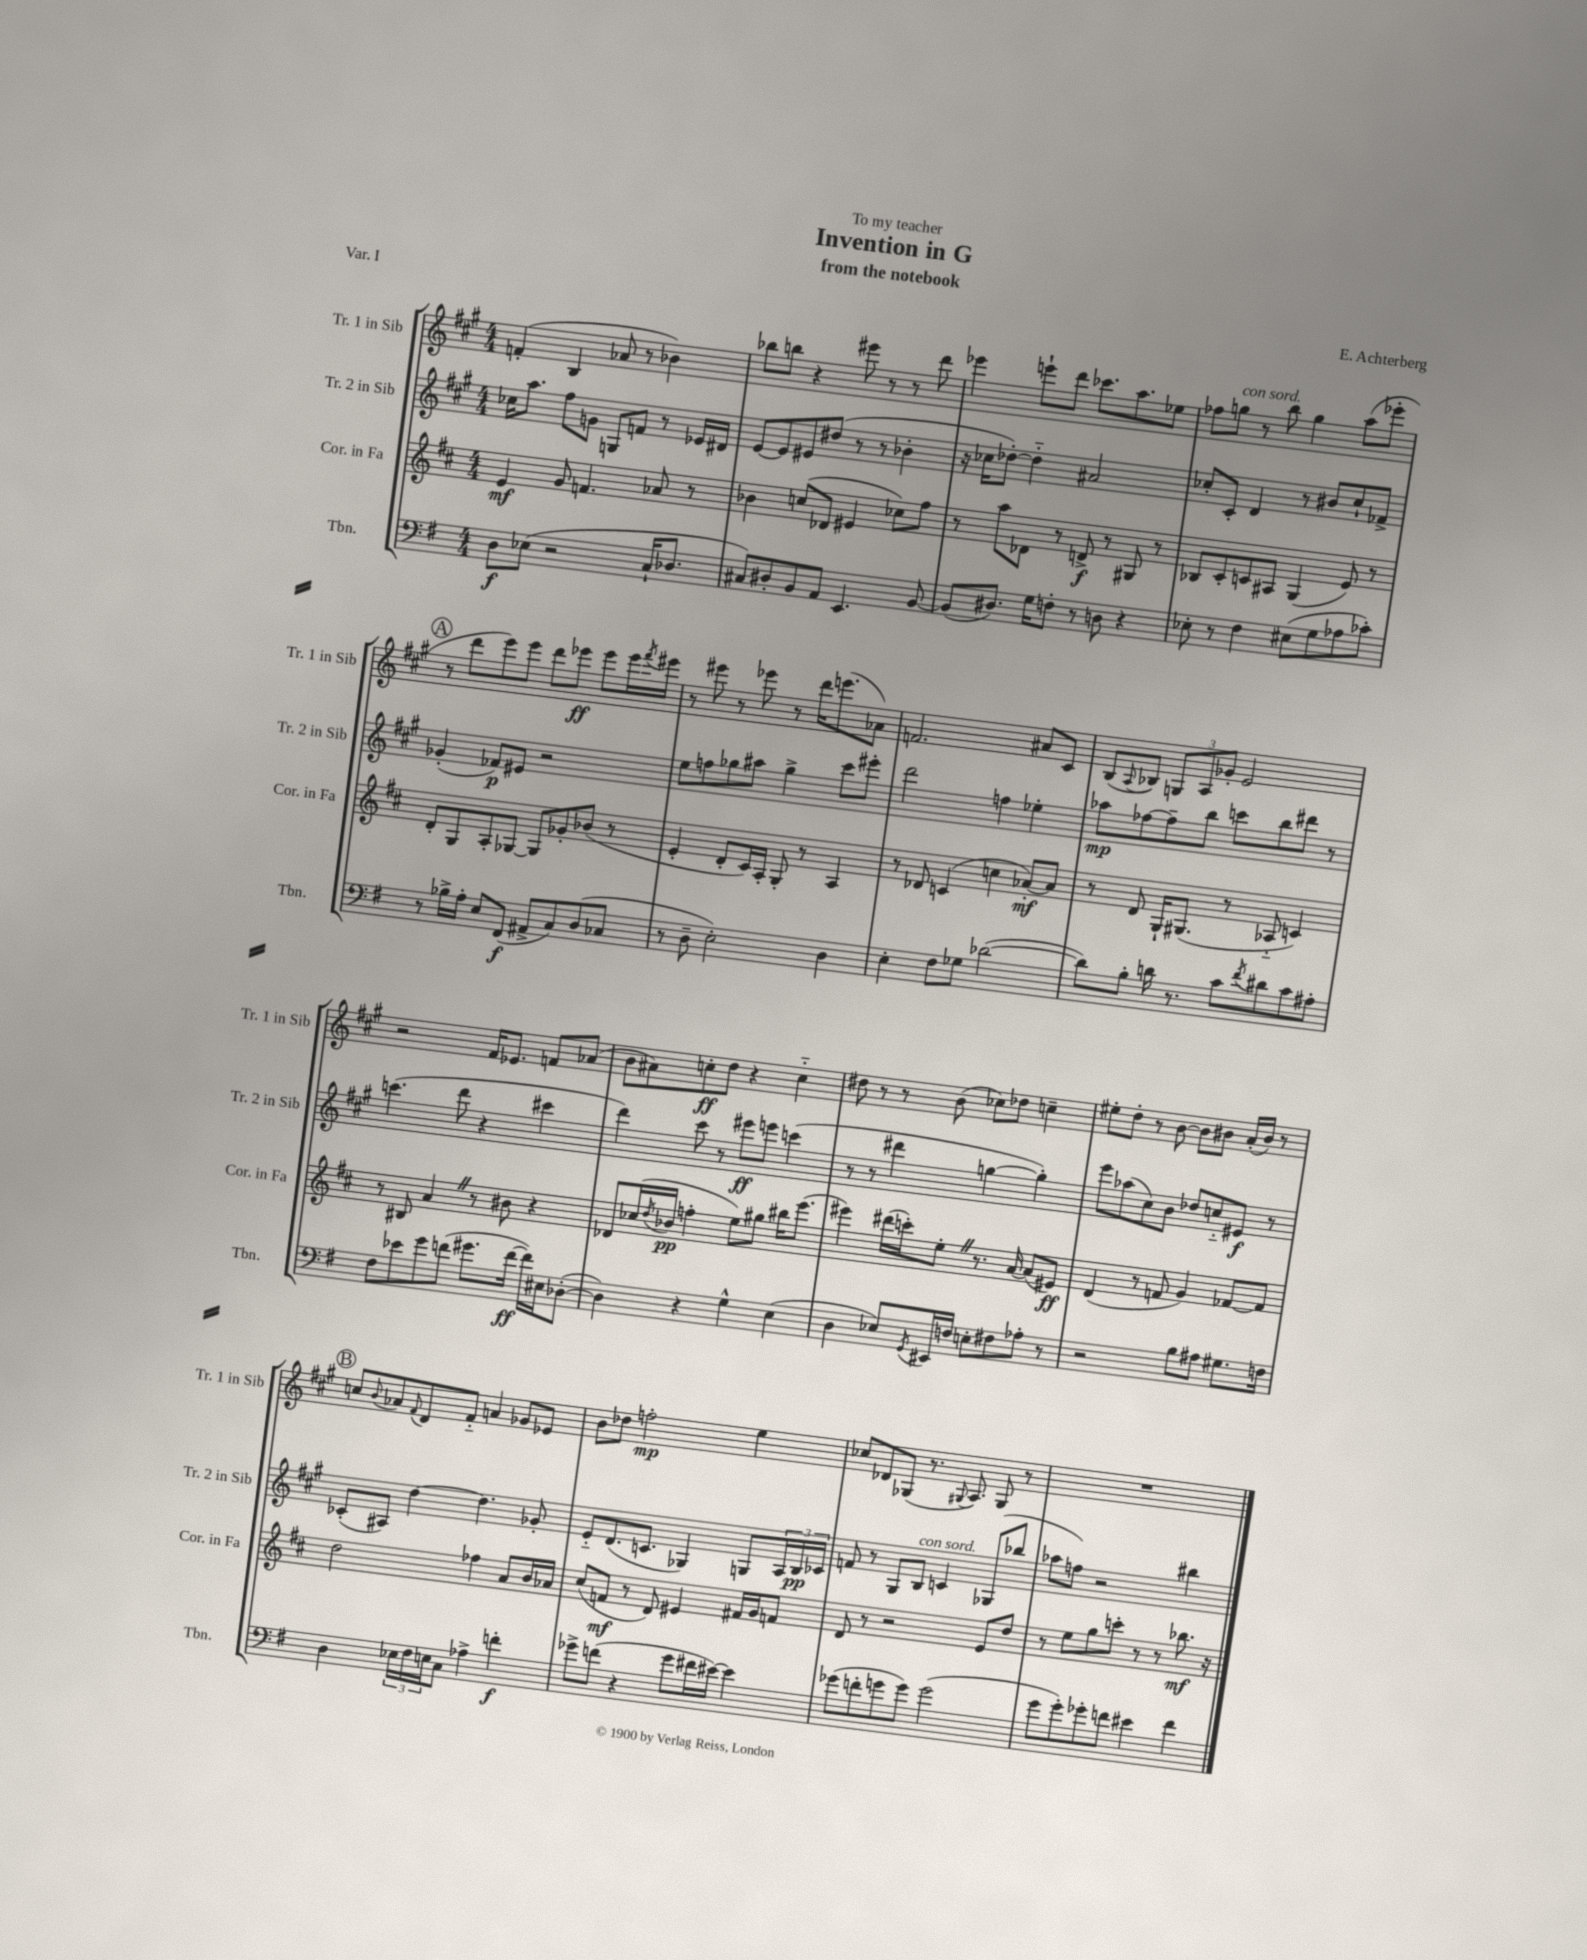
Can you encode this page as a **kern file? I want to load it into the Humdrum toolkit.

**kern	**kern	**kern	**kern
*staff4	*staff3	*staff2	*staff1
*clefF4	*clefG2	*clefG2	*clefG2
*k[f#]	*k[f#c#]	*k[f#c#g#]	*k[f#c#g#]
*M4/4	*M4/4	*M4/4	*M4/4
8D\L	4e/	16cc-\LK	(4f'/
.	.	8.aa\J	.
(8E-\J	.	.	.
2r	8g/	8ff#\L	4B/
.	4.f/	8g\J	.
.	.	8G/L	8a-/
.	.	8f/J	8r
16C`/LK	8a-/	8r	4b-\)
8.D-/J	.	.	.
.	8r	16e-/LL	.
.	.	16d#/JJ	.
=	=	=	=
8C#/L)	4b-\	[8e/L	8bb-\L
8D#'/	.	8e/]	8bb\J
8BB/	(8cc/L	8e#/	4r
8AA/J	8d-/J	(8dd#/J	.
4.EE/	4e#/	8r	8eee#\
.	.	8r	8r
.	8cc-\L)	4b-'\	8r
[8BB/	8ff#\J	.	8ddd\
=	=	=	=
(8BB/]L	8r	16r	4eee-\
.	.	16cc-\LK	.
8.D#/J)	8aa\L	[8dd-'\J)	.
.	8d-\J	4dd-'~\]	8eee`\L
16G\LK	.	.	.
8F'\J	8r	.	8ddd\J
8r	8d^/	2a#/	8.ccc-\L
8D\	8r	.	.
.	.	.	8.aa\
4r	8G#/	.	.
.	8r	.	8ee-\J
=	=	=	=
8E-'\	8B-/L	8cc-'/L	8ff-\L
8r	8c#'/	8c#'/J	8gg\J
4F#\	8c/	4d/	8r
.	8A#/J	.	8bb\
(8E#\L	(4G/	8r	4gg\
8G\	.	8b#/L	.
8A-\	8e/)	8cc-`/	(8aa\L
8c-'\J)	8r	8f-^/J	8eee-'\J
=	=	=	=
8r	8d'/L	(4g-'/	8r
16B-^\LL	8G/	.	8ddd\L
16A'\JJ	.	.	.
8E/L	8A'/	8f-/L)	8eee\)
(8FF#/J	[8G-/J	8e#/J	8eee\J
8AA#^/L	8G-/]L	2r	8ddd\L
8C/)	8g-'/	.	8eee-\J
(8D/	(8b-/J	.	8eee-\L
8C-/J	8r	.	16eee-\L
.	.	.	8qfff#/
.	.	.	16eee#\JJ
=	=	=	=
8r	4e'/	8ee\L	8r
8D~\	.	8ff\	8eee#\
2E'\)	8d'/L	8gg-\	8r
.	16c#/L)	8aa#\J	8eee-\
.	16A'/JJ	.	.
.	8G'/	4gg-^\	8r
.	8r	.	16ddd\LK
.	.	.	(8.eee\
4D\	4A/	8ccc#\L	.
.	.	8eee#'\J	8a-\J)
=	=	=	=
4E'\	8r	2ddd\	2.f/
.	8d-/	.	.
8F#\L	(4c/	.	.
8G-\J	.	.	.
([2d-\	4cc\	4ff\	.
.	[8a-'/L)	4ee-'\	8a#/L
.	8a-/]J	.	8c#/J
=	=	=	=
8d-\]L)	8r	8aa-\L	(8B/L
.	.	.	8qqA/
8B'\J	8d/	[8ff-\	8B-/J)
16d\	16G`/LK	8ff-~\]	12G/L
8.r	(8.G#/J	.	.
.	.	.	12A/
.	.	8bb\J	.
.	.	.	12g-'/J
8c\L	8r	8ccc\L	2e/
8qf#/	.	.	.
8d#\	8A-'~/	8bb\	.
8c\	4c/)	8ddd#\J	.
8A#'\J	.	8r	.
=	=	=	=
8F#\L	8r	(4.ccc\	2r
8e-\	8B#/	.	.
8g\	4a/	.	.
(8f\J	.	8ddd\	.
8.g#\L	8r	4r	16f#/LK
.	.	.	8.e-/J
.	8b#\	.	.
[16f\Jk	.	.	.
16f\]LL)	4r	4ccc#\	8f/L
16E#\J	.	.	.
([8D-'\J	.	.	(8a-/J
=	=	=	=
4D-\])	8d-/L	4ddd\)	8b\L
.	(16cc-/L	.	8a#\)
.	8qdd/	.	.
.	16b-/JJ	.	.
4r	4ff'\	8ccc#\	8cc'\
.	.	8r	8dd\J
4G^^\	8ee\L)	8eee#\L	4r
.	8gg#\J	8eee\J	.
(4E\	16bb#\LK	(4ccc\	4cc'~\
.	(8.eee\J	.	.
=	=	=	=
4D\	4eee#\)	8r	8dd#\
.	.	8r	8r
8E-/L)	(16ddd#\LL	4ddd#\	8r
.	16ccc'\J)	.	.
8qGG/	.	.	.
16EE#/L	8ee'\J	.	(8b\
16F/JJ	.	.	.
8E'\L	8.r	[4gg\	8cc-\L)
8F#\	.	.	8dd-\J
.	[16a/	.	.
8A-'\J	(8a/]L	4gg'\])	4cc~\
8r	8e#/J)	.	.
=	=	=	=
2r	(4d/	8eee\L	8ee#'\L
.	.	(8aa-\	8dd'\J
.	8r	8cc#\)	8r
.	8f/	8b\J	[8b\
8B\L	4g/)	8dd-/L	8b\]L
8A#\J	.	8cc'~/	8b#\J
8.G#\L	[8f-/L	8e#/J	(16a'/LL
.	.	.	16b#/JJ)
.	8f-/]J	8r	8r
16F\Jk	.	.	.
=	=	=	=
4D\	2dd\	(8c-'/L	8cc/L
.	.	.	8qqb/
.	.	8A#/J)	8a-/
.	.	.	8qqf#/
24E-\LL	.	[4dd\	8d/
24F#\	.	.	.
24E\J	.	.	.
8C\J	.	.	8f#'~/J
4A-^\	4ff-\	4.dd\]	4a/
4f'\	8a/L	.	8g-/L
.	16b/L	8g-'/	8e-/J
.	16a-/JJ	.	.
=	=	=	=
8g-^\L	(8cc#/L	8e'~/L	8b\L
(8f\J	8f/J	(8.d/	8dd-\J
4r	8r	.	2ff'\
.	.	8.c/J	.
.	8d/)	.	.
8g-\L	4e#/	4G-/)	.
16f#\L	.	.	.
[16e#\JJ)	.	.	.
4e#\]	16f#/LL	8G/L	4ee\
.	16g/J	.	.
.	8f/J	24A/L	.
.	.	24B/	.
.	.	24c-/JJ	.
=	=	=	=
(8g-\L	8d/	8f/	8cc-/L
8f'\	8r	8r	8d-/
8g\	2r	8G#/L	(8G-/J
8g\J)	.	8B/J	8.r
(2g\	.	4c/	.
.	.	.	8qqG#/
.	.	.	8.A/)
.	8e/L	(8G-/L	8G#/
.	8dd/J	8bb-/J	8r
=	=	=	=
8g\L	8r	8aa-\L	1r
8g'\)	8ee\L	8ff\J)	.
8g-'\	8gg\	2r	.
8f\J	8ccc'\J	.	.
4e#\	8r	.	.
.	8r	.	.
4f\	8.bb-\	4bb#\	.
.	16r	.	.
==	==	==	==
*-	*-	*-	*-
